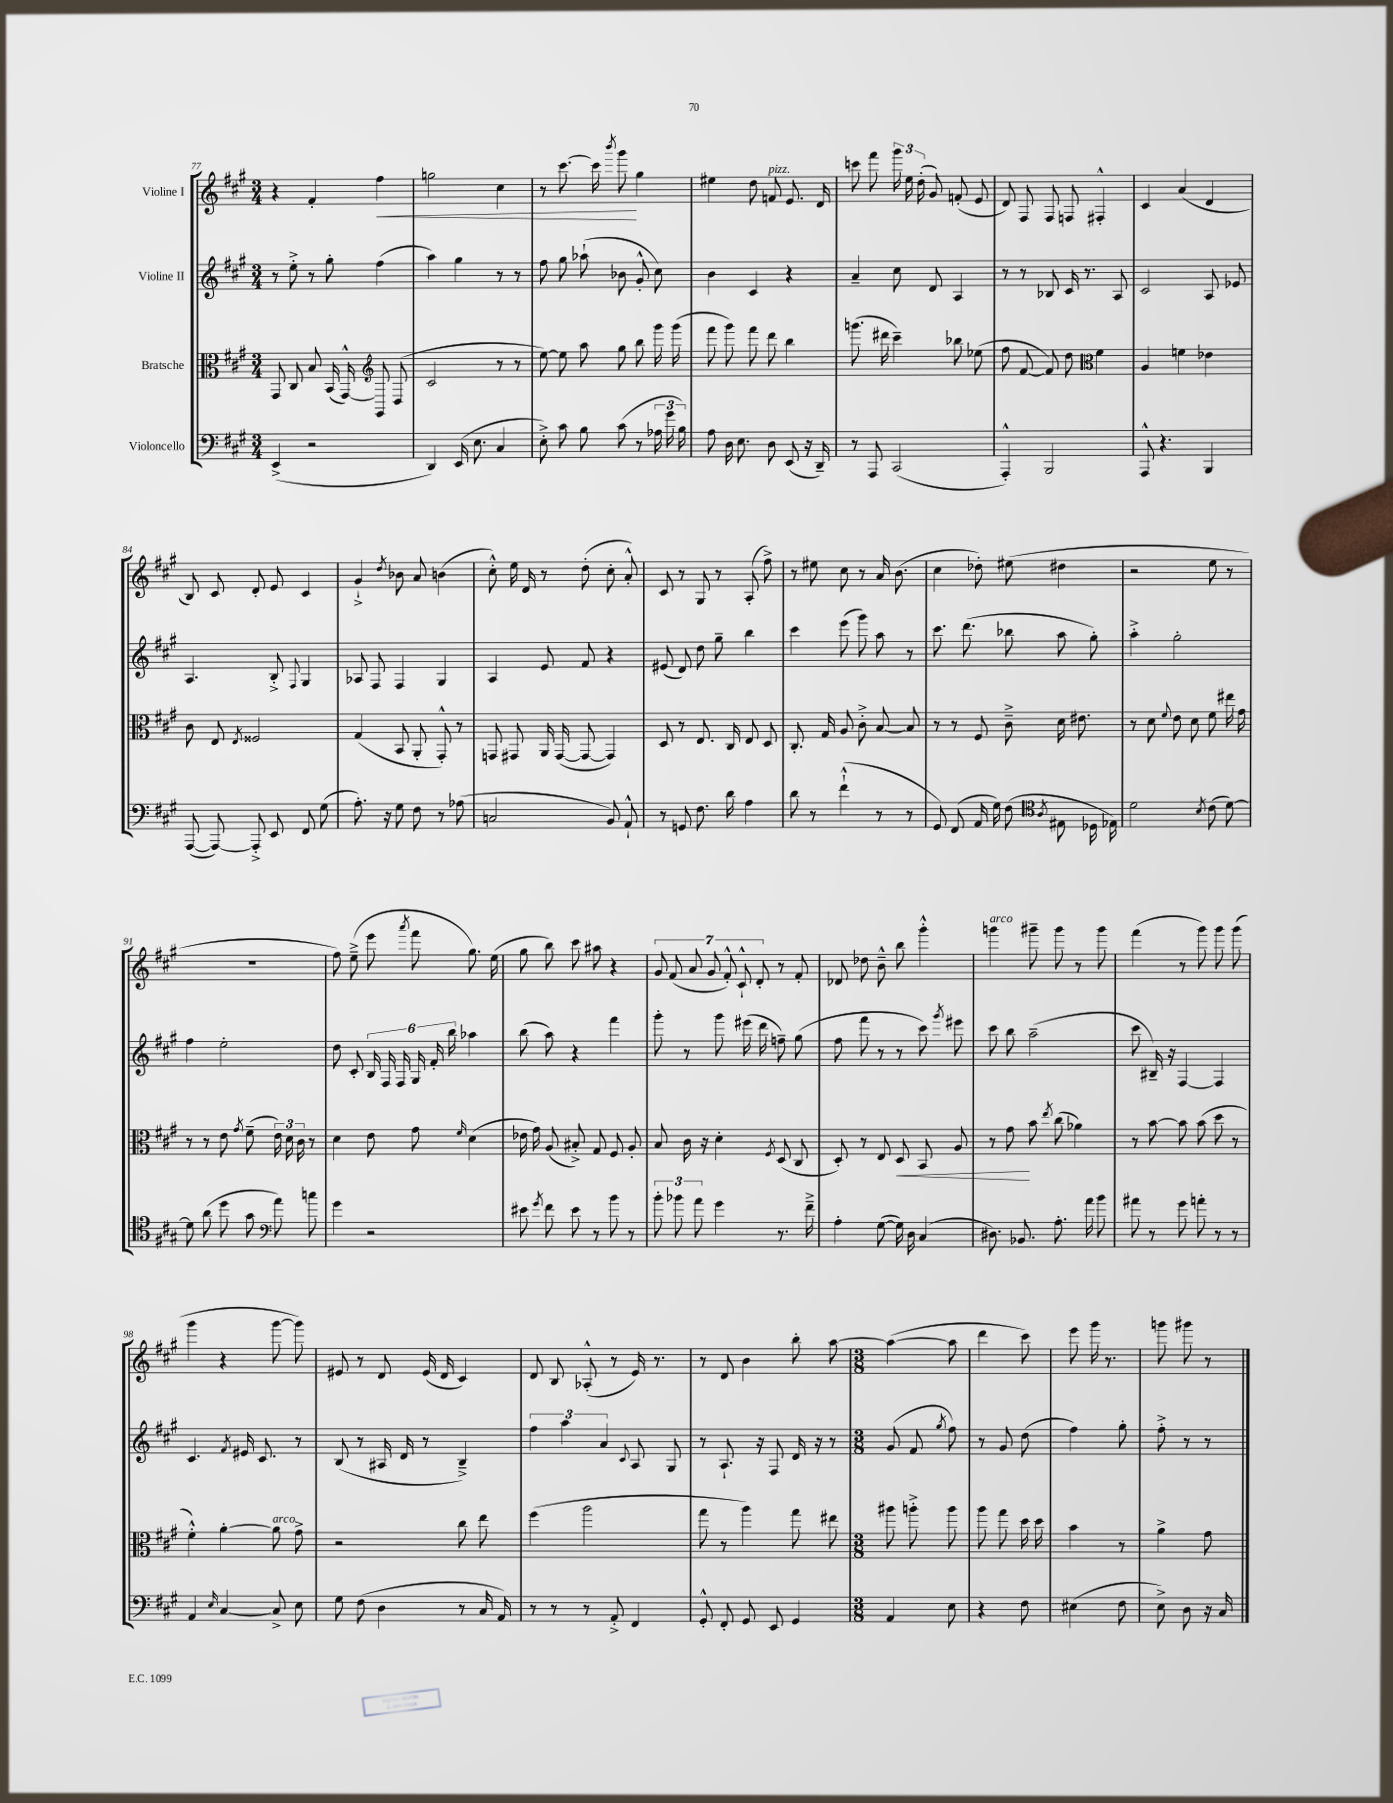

**kern	**kern	**kern	**kern
*staff4	*staff3	*staff2	*staff1
*clefF4	*clefC3	*clefG2	*clefG2
*k[f#c#g#]	*k[f#c#g#]	*k[f#c#g#]	*k[f#c#g#]
*M3/4	*M3/4	*M3/4	*M3/4
(4EE^	8GG#	8r	4r
.	8C#	8ee'^	.
2r	8B	8r	4f#'
.	(16BB	8gg#'	.
.	[16GG#^^)	.	.
.	8GG#]	(4ff#	4ff#
.	(8D	.	.
=	=	=	=
*	*clefG2	*	*
4DD)	2c#	4aa)	2gg
(16EE	.	4gg#	.
8.E	.	.	.
4C#	8r	8r	4cc#
.	8r	8r	.
=	=	=	=
8E'^)	[8ee)	8ff#	8r
8c#	8ee]	8gg#	[8.ccc#
8B	8aa	(8aa-`	.
.	.	.	16ccc#]
.	.	.	8qbbb
(8c#	8gg#	8b-	8ggg#
8r	8bb	8g#'^^	4gg#
24A-	16ggg#	8cc#)	.
24g#	.	.	.
.	(16ggg#	.	.
24B)	.	.	.
=	=	=	=
8A	8fff#	4b	4ee#
16D	8ggg#)	.	.
8.E	.	.	.
.	8fff#	4c#	8dd
8D	8ddd	.	8f
(8EE	4bb	4r	8.e
16r	.	.	.
16DD~)	.	.	16d
=	=	=	=
8r	(8.ggg	4a~	8ccc
8AAA	.	.	8fff#
.	16ddd#	.	.
(2CC#	4ccc#~)	8cc#	24ggg#
.	.	.	24ee
.	.	.	(24dd'
.	.	8d	8g#)
.	8bb-	4A	(8f'
.	(8ee-	.	8e
=	=	=	=
4AAA'^^)	8ff#	8r	8d)
.	[8f#	8r	8F#
2BBB	8f#])	8B-	8F#
.	8dd	16c#	8F
.	.	8.r	.
*	*clefC3	*	*
.	4f#	.	4F#'^^
.	.	8A	.
=	=	=	=
8AAA^^	4A	2c#	4c#
4.r	.	.	.
.	4f	.	(4a
4BBB	4e-	8A	4d
.	.	8e-	.
=	=	=	=
([8AAA	8c#	4.A	8B)
8AAA_)	8E	.	8c#
.	8qE	.	.
8AAA'^]	2F##	.	8d'
8EE	.	8B'^	8e
.	.	8qqF#	.
8FF#	.	4G#	4c#
(8G#	.	.	.
=	=	=	=
8.A')	(4G#	8A-	4g#`^
.	.	8F#	.
16r	.	.	.
.	.	.	8qdd
8G#	8BB	4F#	8b-
8F#	8AA'	.	8a
8r	8GG#'^^)	4G#	(4b
(8A-	8r	.	.
=	=	=	=
2C	8GG	4A	8cc#'^^)
.	8GG#	.	16ee
.	.	.	16d
.	16AA	8e	8r
.	([16GG#	.	.
.	8GG#_	8f#	(8dd'
8BB)	4GG#])	4r	8cc#'
8AA`^^	.	.	8a'^^)
=	=	=	=
8r	8D	(8e#	8c#
8GG	8r	8d)	8r
8.F#	8.E	8dd	8G#
.	.	8gg#~	8r
16d	16C#	.	.
4A	8E	4bb	(8A'
.	8D	.	8ff#^)
=	=	=	=
8d	8.C#'	4ccc#	8r
8r	.	.	8ee#
.	16G#	.	.
(4f#`^^	8A	(8eee	8cc#
.	8c#'^	8ggg#)	8r
8r	[8B	8aa	16a
.	.	.	(8.b
8r	8B]	8r	.
=	=	=	=
8GG#)	8r	8.ccc#	4cc#
(8FF#	8r	.	.
.	.	(8.ddd	.
16AA	8F#	.	8dd-')
16G#)	.	.	.
(8F#	8c#~^	8bb-	(8ee#
8qD	.	.	.
8E#	16d	8aa	4dd#
.	8.e#	.	.
16D-	.	8gg#')	.
16E-)	.	.	.
=	=	=	=
*clefC4	*	*	*
2d	8r	4aa'^	2r
.	8d	.	.
.	8qqf#	.	.
.	8e	2gg#'	.
.	8d	.	.
8qB	.	.	.
(8c#	8f#	.	8ee
[8d)	16ee#	.	8r
.	16g#	.	.
=	=	=	=
8d]	8r	4ff#	2.r
(8a	8r	.	.
8dd	8e	2ee'	.
.	8qg#	.	.
8g#	(8f#~	.	.
8a)	24e)	.	.
.	24d	.	.
.	24c#	.	.
8cc	8r	.	.
=	=	=	=
*clefF4	*	*	*
4g#	4d	8dd	8ff#)
.	.	8c#'	(8ee~^
2r	8e	24B	8eee
.	.	24F#	.
.	.	24F#	.
.	.	.	8qaaa
.	8g#	24G#	8fff#
.	.	24f#'	.
.	.	24bb	.
.	16qqf#	.	.
.	(4d	4aa-	8.gg#)
.	.	.	(16ee
=	=	=	=
8e#	16e-	(8bb	8gg#
.	16g#)	.	.
8qg#	.	.	.
8f#	(8A	8aa)	8bb)
8e#	8B#'^)	4r	8ccc#
8r	8G#	.	8aa#
8b	8F#	4fff#	4r
8r	8A'	.	.
=	=	=	=
12b'	8B	8ggg#'	14g#
.	.	.	(14f#
12b-	.	.	.
.	16c#	8r	.
.	.	.	14a
12a	.	.	.
.	16r	.	.
.	.	.	14g#
4g#	4d'	8ggg#	.
.	.	.	14f#'^^)
.	.	.	14c#`^^
.	.	(16eee#	.
.	.	.	14d'
.	.	16ddd	.
.	8qF#	.	.
8.r	(8D	8ff~)	8r
.	8C#	(8gg#	8f#'
16f#~^	.	.	.
=	=	=	=
4A'	8D')	8ff#	8d-
.	8r	8fff#	8dd-
([8G#	8E	8r	8b~^^
16G#])	8D	8r	8bb
16D	.	.	.
(4C#	8BB	8ccc#)	4ggg#'^^
.	.	8qggg#	.
.	8A	8eee#	.
=	=	=	=
8.D#)	8r	8ccc#	4ggg
.	8g#	8bb	.
8.BB-	.	.	.
.	8b	(2aa~	8ggg#~
.	8qee	.	.
8.A'	(8cc#	.	8ggg#
.	4a-)	.	8r
16a	.	.	.
8b	.	.	8ggg#
=	=	=	=
8a#	8r	8ccc#	(4fff#
8r	[8b	16B#~)	.
.	.	16r	.
8g#	8b]	[4F#	8r
8a'	(8b	.	8ggg#)
8r	8dd	4F#]	8ggg#
8r	8r	.	(8ggg#
=	=	=	=
4AA	4f#'^^)	4.c#	4ggg#
16qqE	.	.	.
[4C#	[4a'	.	4r
.	.	8qf#	.
.	.	16e#	.
.	.	8.c#	.
8C#^]	8a]	.	[8ggg#
8E	8g#^	8r	8ggg#])
=	=	=	=
8G#	2r	(8B	8e#
(8F#	.	8r	8r
4D	.	16A#	8d
.	.	16d	.
.	.	8r	(16e#
.	.	.	16d
8r	8cc#	4B~^)	4c#)
16C#	8ee	.	.
16AA)	.	.	.
=	=	=	=
8r	(4ff#	6ff#	8d
8r	.	.	8B
.	.	6aa	.
8r	2aa	.	(8A-'^^
.	.	6a	.
8AA'^	.	.	8r
.	.	8qqc#	.
4FF#	.	8A	16e)
.	.	.	8.r
.	.	8G#	.
=	=	=	=
8GG#'^^	8gg#	8r	8r
8FF#'	8r	8.A`	8d
8GG#	4aa)	.	4b
.	.	16r	.
8EE	.	8F#	.
4GG#	8gg#	16d	8bb'
.	.	16r	.
.	8ee#	8r	[8aa
=	=	=	=
*M3/8	*M3/8	*M3/8	*M3/8
4AA	8aa#	(8g#	(4aa_
.	8aa'^	8f#	.
.	.	8qgg#	.
8E	8aa	8ff#)	8aa]
=	=	=	=
4r	8aa	8r	4ddd
.	8gg#	8g#	.
8F#	16dd	(8dd	8ccc#)
.	16dd	.	.
=	=	=	=
(4E#	4b	4ff#)	8eee
.	.	.	16ggg#
.	.	.	8.r
8F#	8r	8gg#'	.
=	=	=	=
8E^)	4a^	8ff#'^	8ggg
8D	.	8r	8ggg#
16r	8g#	8r	8r
16C#	.	.	.
==	==	==	==
*-	*-	*-	*-
